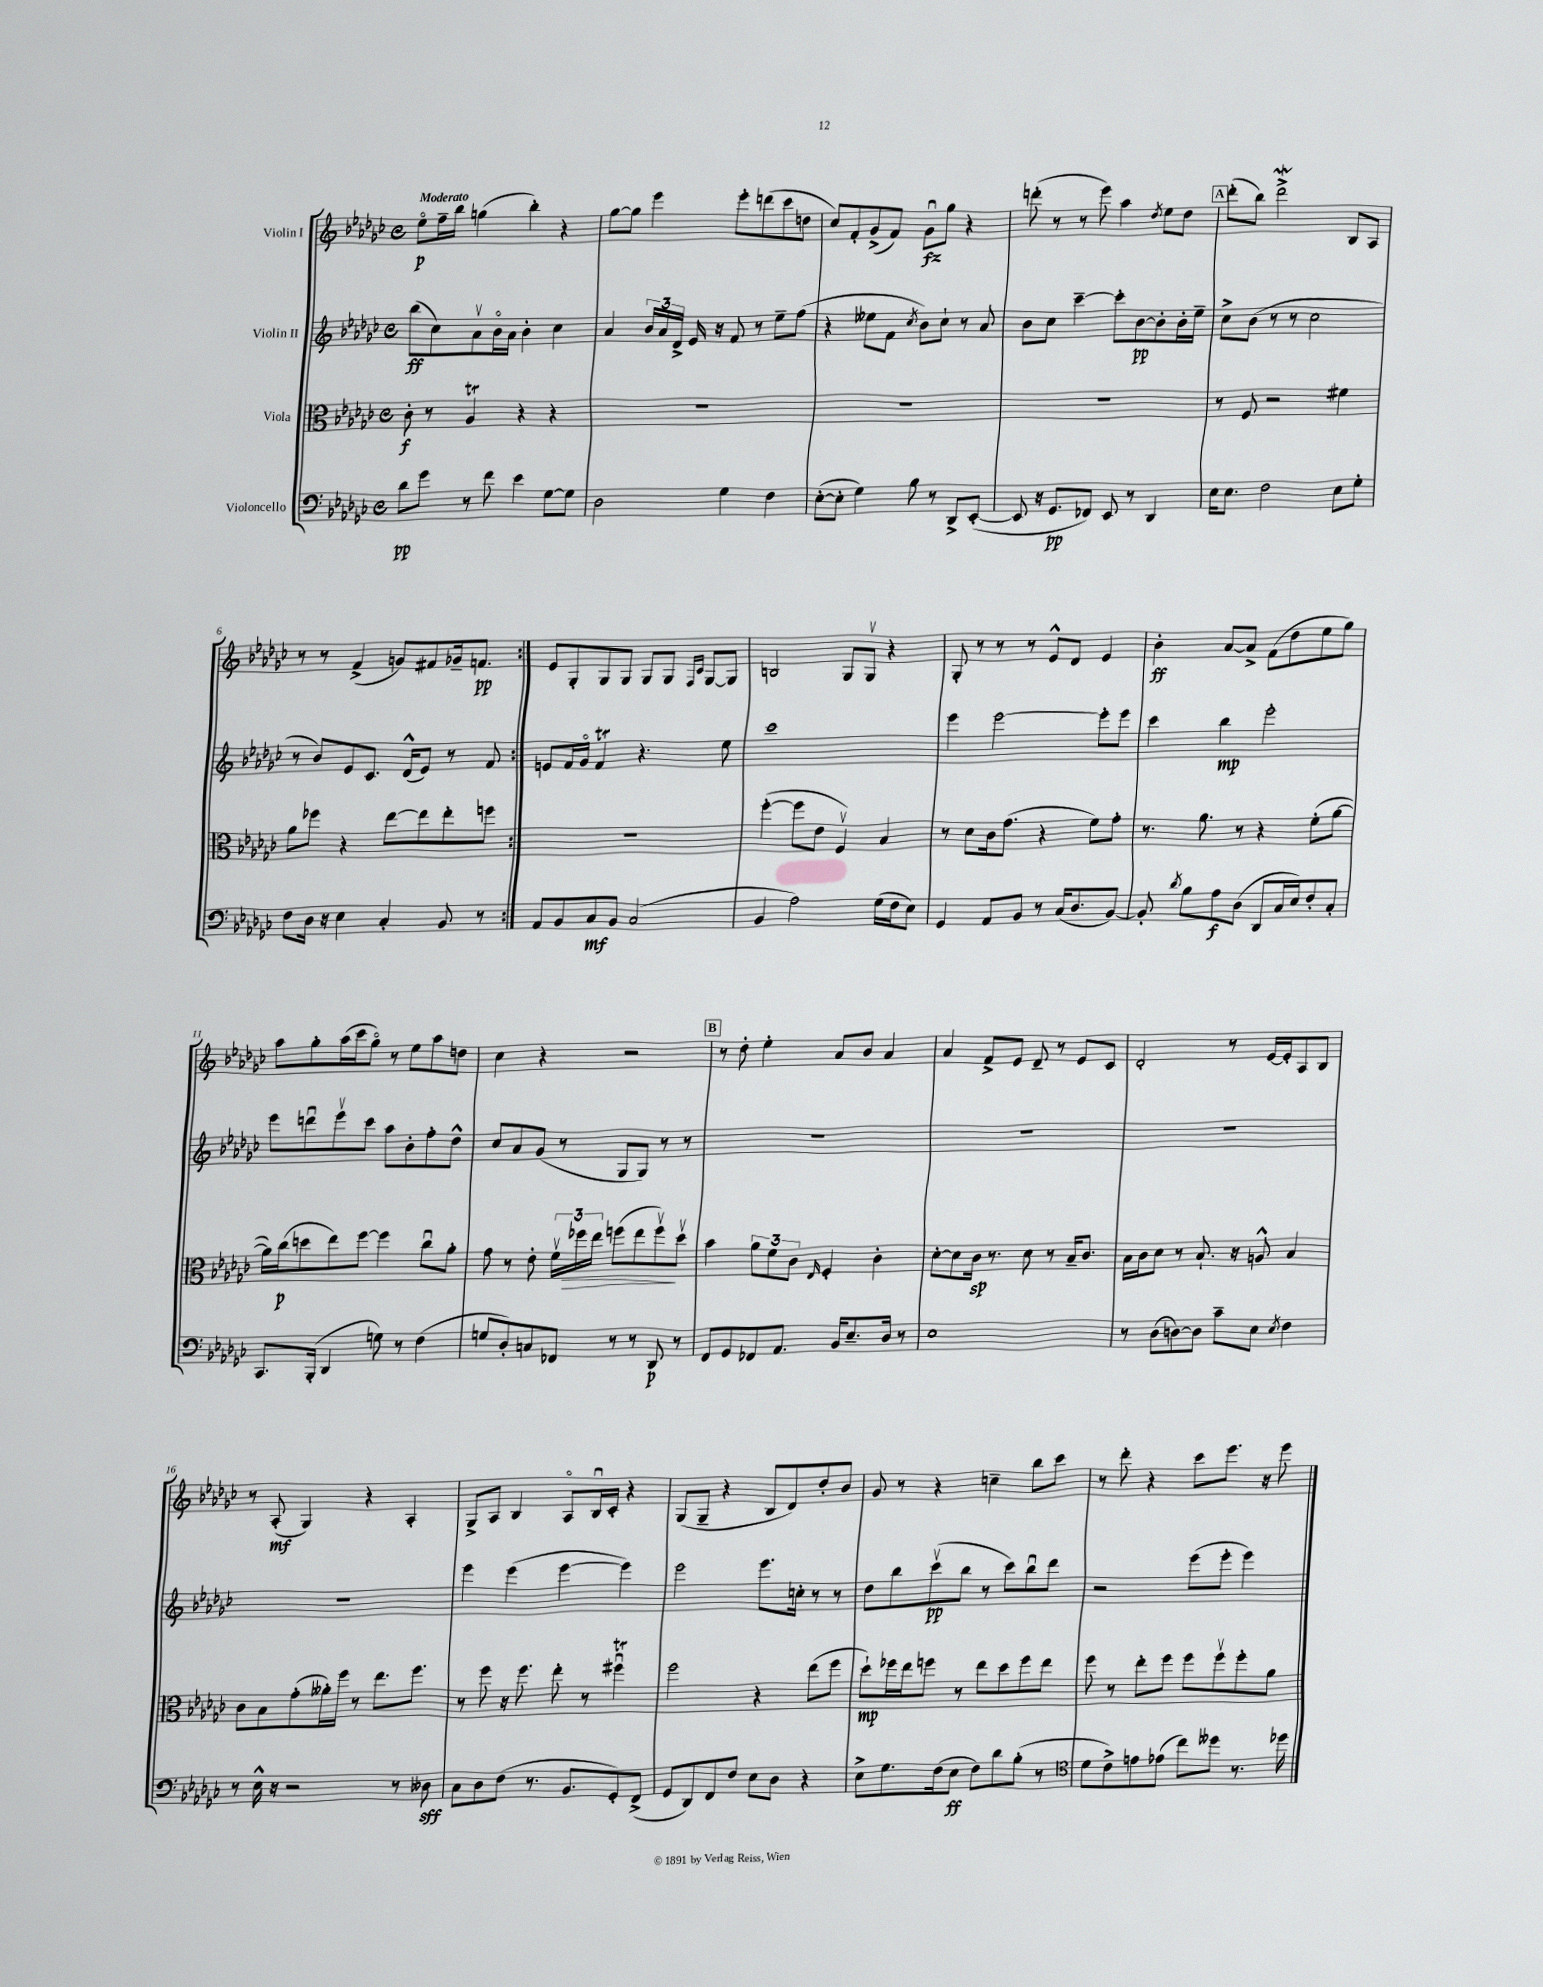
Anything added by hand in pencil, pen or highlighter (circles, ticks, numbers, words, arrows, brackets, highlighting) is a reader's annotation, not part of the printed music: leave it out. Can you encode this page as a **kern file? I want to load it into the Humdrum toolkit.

**kern	**kern	**kern	**kern
*staff4	*staff3	*staff2	*staff1
*clefF4	*clefC3	*clefG2	*clefG2
*k[b-e-a-d-g-c-]	*k[b-e-a-d-g-c-]	*k[b-e-a-d-g-c-]	*k[b-e-a-d-g-c-]
*M4/4	*M4/4	*M4/4	*M4/4
*met(c)	*met(c)	*met(c)	*met(c)
8d-\L	8c-'\	(8bb-\L	8ee-o\L
8g-\J	8r	8cc-\)	16ff~\L
.	.	.	16bb-\JJ
8r	4A-/	8a-v\	(4gg\
8f\	.	16b-o\L	.
.	.	16a-\JJ	.
4e-\	4r	4b-'\	4bb-'\)
[8G-\L	4r	4cc-\	4r
8G-\]J	.	.	.
=	=	=	=
2D-\	1r	4a-/	[8gg-\L
.	.	.	8gg-\]J
.	.	24b-/LL	4eee-\
.	.	24a-/	.
.	.	24d-^/JJ	.
.	.	16e-/	.
.	.	16r	.
4G-\	.	8f/	8eee-'\L
.	.	8r	(8ddd\
4F\	.	8ee-~\L	8ccc-\
.	.	(8ff\J	8dd\J
=	=	=	=
([8E-'\L	1r	4r	8cc-/L)
8E-'\]J	.	.	8f'/
4G-\)	.	8ee--\L	(8g-^/
.	.	8f\J	8f/J)
.	.	8qcc-/	.
8B-\	.	8b-\L)	8g-u\L
8r	.	8cc-`\J	8gg-\J
8DD-^/L	.	8r	4r
([8EE-'/J	.	8a-/	.
=	=	=	=
8EE-/]	1r	8b-\L	(8ddd'\
16r	.	8cc-\J	8r
8.GG-/L	.	.	.
.	.	[4ccc-~\	8r
8FF-/J)	.	.	8eee-\)
8EE-/	.	8ccc-'\]L	4aa-\
8r	.	[8b-\	.
.	.	.	8qdd-/
4DD-/	.	8b-'\]	8ee-\L
.	.	16b-'\L	8dd-\J
.	.	16ee-~\JJ	.
=	=	=	=
16E-\LK	8r	8cc-^\L	(8ddd-'\L
8.E-\J	.	.	.
.	8F/	(8b-\J	8bb-\J)
2F\	2r	8r	2ddd-^\
.	.	8r	.
.	.	2cc-\	.
8E-\L	4f#\	.	8B-/L
8G-'\J	.	.	8A-/J
=	=	=	=
8F\L	8a-\L	8r	8r
16D-\Jk	8ff-\J	8b-/L)	8r
16r	.	.	.
4E-\	4r	8e-/	(4f^/
.	.	8.c-/J	.
4C-'/	[8ee-\L	.	8g/L)
.	.	(16d-^^/LK	.
.	8ee-\]	8e-/J)	8f#/
8BB-/	8ee-'\	8r	16g-~/k
.	.	.	8.f/J
8r	8ff\J	8f/	.
=:|!	=:|!	=:|!	=:|!
8AA-/L	1r	8e/L	8e-/L
8BB-/	.	16f/L	8G-'/
.	.	16g-o/JJ	.
8C-/	.	4f/	8G-/
8BB-/J	.	.	8G-/J
(2C-/	.	4.r	8G-/L
.	.	.	8G-/J
.	.	.	16qqF/LL
.	.	.	16qqc-/JJ
.	.	.	[8G-/L
.	.	8ee-\	8G-/]J
=	=	=	=
4BB-/	([4ff'\	1ccc-	2B/
2A-\)	8ff\]L	.	.
.	8e-\J	.	.
.	4Fv/)	.	8G-/L
.	.	.	8G-v/J
(16G-\LL	4B-/	.	4r
16F\J	.	.	.
8E-\J)	.	.	.
=	=	=	=
4GG-/	8r	4eee-\	8G-'/
.	8d-\L	.	8r
8AA-/L	16c-\k	[2eee-\	8r
.	(8.g-\J	.	.
8BB-/J	.	.	8r
8r	4r	.	8e-^^/L
(16C-/LK	.	.	8d-/J
8.D-/	.	.	.
.	8f\L)	8eee-'\]L	4e-/
[8BB-/J)	8g-'\J	8eee-\J	.
=	=	=	=
8BB-'/]	8.r	4ccc-\	4b-'\
8qd-/	.	.	.
8B-\L	.	.	.
.	8.a-\	.	.
8A-\	.	4bb-\	[8a-/L
(8D-\J	8r	.	8a-^/]J
8DD-/L	4r	2eee-'\	(8f\L
16C-/L	.	.	8dd-\
16E-/J)	.	.	.
8F'/	(8f'\L	.	8ee-\
8C-'/J	[8a-\J	.	8gg-\J)
=	=	=	=
8.CC-/L	16a-\]LL)	8eee-\L	8aa-\L
.	(16cc-\J	.	.
.	8dd\	8dddu\	8gg-'\
(16BBB-'/Jk	.	.	.
4DD-/	8ee-\)	8eee-v\	(16aa-\L
.	.	.	16ccc-\J
.	[8ff\J	8ccc-\J	8gg-o\J)
8G\)	4ff\]	8aa-\L	8r
8r	.	8b-'\	8ee-\L
(4F\	8cc-u\L	8ff'\	8aa-\
.	8a-'\J	8dd-^^\J	8dd\J
=	=	=	=
8G/L	8g-\	8cc-/L	4cc-\
8D-'/)	8r	8a-/	.
8C/	8e-'\	(8g-/J	4r
8FF-/J	24fv\LL	8r	.
.	24ff-\	.	.
.	24ee-\JJ	.	.
8r	(8ff\L	8G-/L	2r
8r	8ee-\	8G-/J)	.
8DD-/	8ffv\)	8r	.
8r	8dd-v\J	8r	.
=	=	=	=
8FF/L	4b-\	1r	8r
8GG-/	.	.	8dd-'\
8FF-/	12a-\L	.	4ee-'\
.	12f\	.	.
8.AA-/J	.	.	.
.	12c-\J	.	.
.	16qqE-/	.	.
.	4F'/	.	8a-/L
16BB-/LK	.	.	.
8.E-~/	.	.	8b-/J
.	4c-'\	.	4a-/
16D-/Jk	.	.	.
8r	.	.	.
=	=	=	=
1E-	[8d-'\L	1r	4a-/
.	8d-\]	.	.
.	16c-\Jk	.	8f^/L
.	8.r	.	.
.	.	.	8e-/J
.	8d-\	.	8d-~/
.	8r	.	8r
.	16B-~/LK	.	8e-/L
.	8.c-/J	.	.
.	.	.	8c-/J
=	=	=	=
8r	16B-\LL	1r	2d-'/
.	16c-\J	.	.
(8D-\L	8d-\J	.	.
[8D\)	8r	.	.
8D\]J	8.B-`/	.	.
8c-~\L	.	.	8r
.	16r	.	.
8E-\J	8A^^/	.	[16e-/LL
.	.	.	16e-'/]J
8qE-/	.	.	.
4F\	4B-/	.	8A-/
.	.	.	8B-/J
=	=	=	=
8r	8c-\L	1r	8r
16E-^^\	8B-\	.	(8A-'/
16r	.	.	.
2r	(8g-'\	.	4G-/)
.	16a--'\L)	.	.
.	16ff\JJ	.	.
.	8r	.	4r
.	8.ee-\L	.	.
8r	.	.	4A-'/
.	8.ff\J	.	.
8D--\	.	.	.
=	=	=	=
8C-\L	8r	4eee-\	8G-^/L
8D-\	8ff\	.	8A-/J
(8F\J	16r	(4eee-\	4B-/
.	8.ff\	.	.
8.r	.	.	.
.	8ee-'\	[4eee-\	8A-o/L
8.BB-/L	.	.	.
.	8r	.	16B-u/L
.	.	.	16c-'/JJ
8GG-'/)	4ff#u\	4eee-\])	4r
(8FF^/J	.	.	.
=	=	=	=
8GG-/L	2ff\	2eee-\	(8G-/L
8DD-/)	.	.	8G-~/J
8FF/	.	.	4r
8F/J	.	.	.
8E-\L	4r	8.eee-\L	8B-/L
8D-\J	.	.	8d-/)
.	.	16cc'\Jk	.
4r	(8ee-\L	8r	8dd-'/
.	8ff\J	8r	8b-/J
=	=	=	=
8E-^\L	8dd-`\L)	8dd-\L	8g-/
8.G-\	16ff-\L	8bb-\	8r
.	16ee-\J	.	.
.	8ff\J	(8ccc-v\	4r
(16F\k	.	.	.
8E-\J	8r	8bb-\J	.
8F\L)	8ee-\L	8r	4cc~\
8d-\	8dd-\	8ccc-\L)	.
(8B-'\J	8ff\	8bb-u\	8bb-\L
8r	8ee-\J	8ddd-\J	8ccc-\J
=	=	=	=
*clefC4	*	*	*
8d-\L	8ff\	2r	8r
8c-^\)	8r	.	8ddd-'\
8e\	8ee-'\L	.	4r
(8e-\J	8ff\J	.	.
8cc-\L)	8ff\L	(8eee-\L	8ccc-\L
8dd--\J	8ffv\	8eee-'\J	8.eee-\J
8.r	8ff'\	4eee-\)	.
.	.	.	16r
.	8a-\J	.	8eee-\
16dd-\	.	.	.
==	==	==	==
*-	*-	*-	*-
